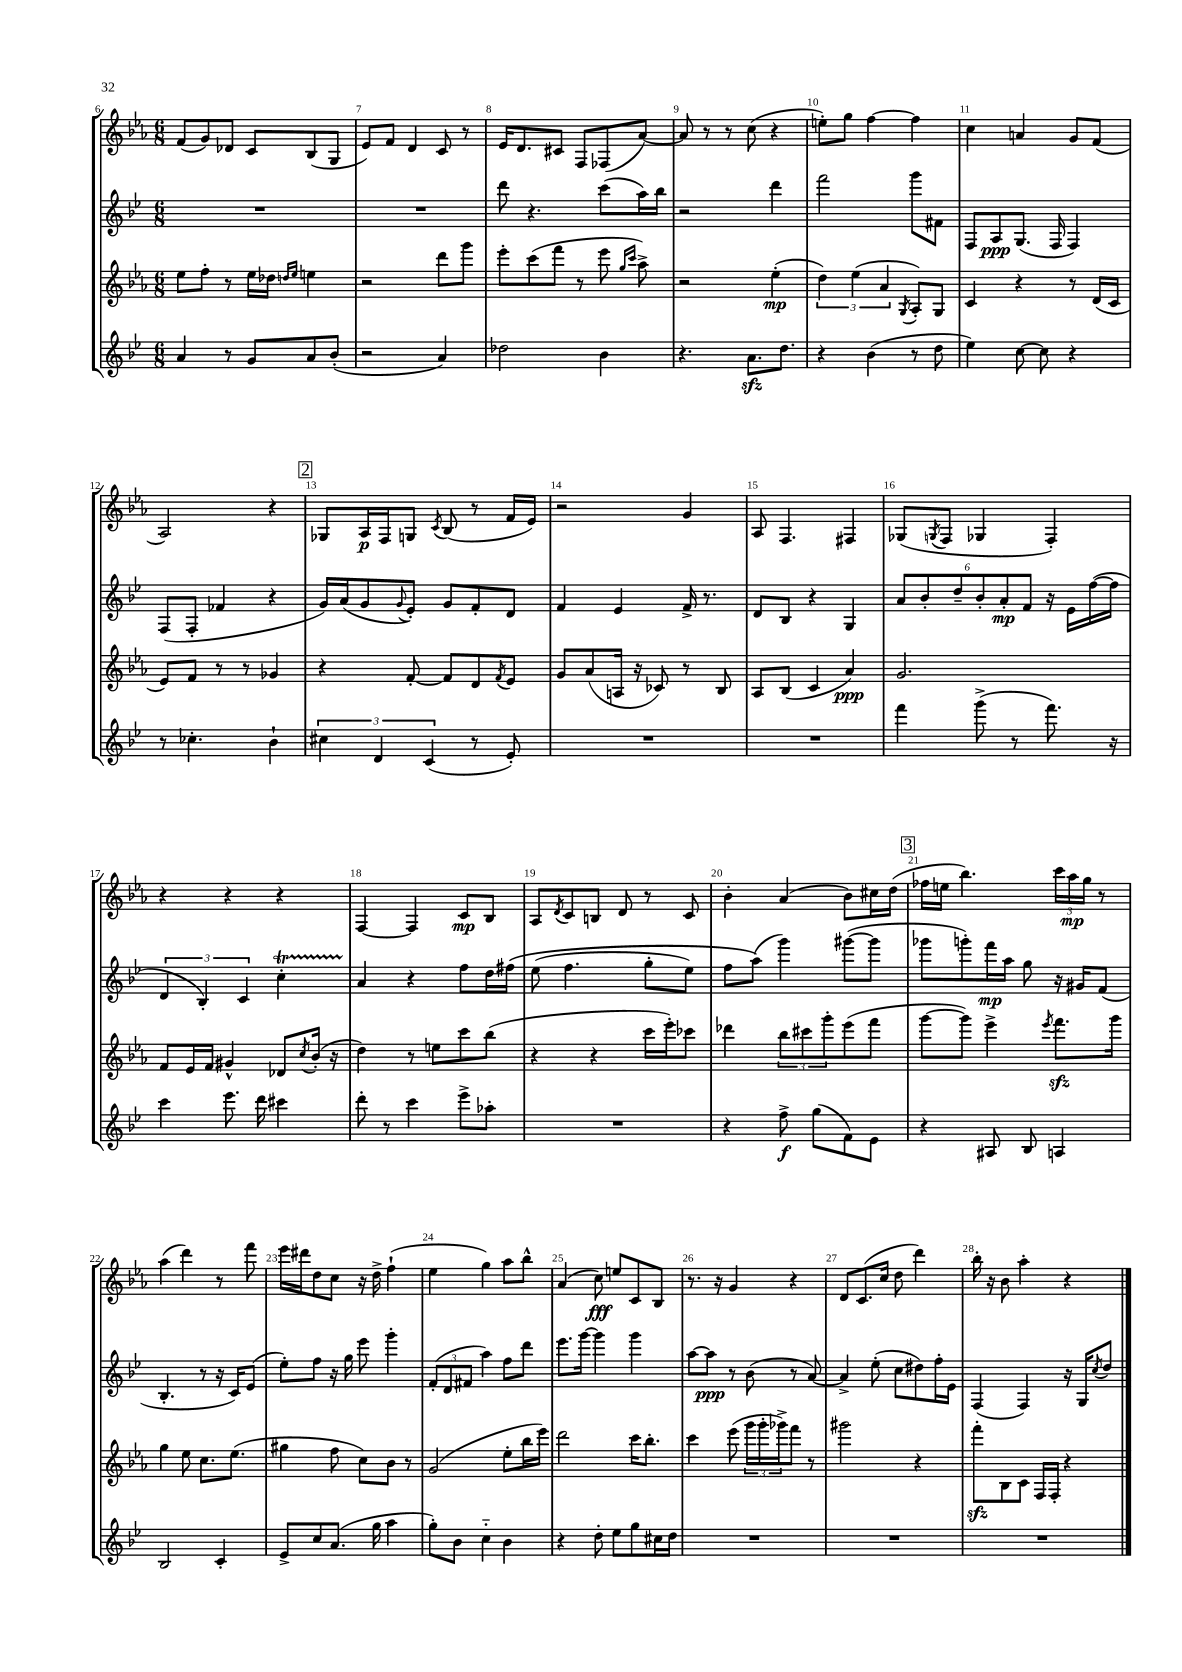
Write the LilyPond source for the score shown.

<<
\new StaffGroup <<
\new Staff = "s0" {
    \clef treble \key ees \major \numericTimeSignature \time 6/8
    f'8( g'8) des'8 c'8 bes8( g8 |
    ees'8) f'8 d'4 c'8 r8 |
    ees'16 d'8. cis'8 f8 fes8( aes'8~) |
    aes'8 r8 r8 c''8( r4 |
    e''8-.) g''8 f''4~ f''4 |
    c''4 a'4 g'8 f'8( |
    aes2) r4 |
    \mark \markup { \box "2" } ges8 aes16\p f16 g8 \acciaccatura { c'8 } bes8( r8 f'16 ees'16) |
    r2 g'4 |
    aes8 f4. fis4 |
    ges8( \acciaccatura { g8 } f8 ges4 f4-.) |
    r4 r4 r4 |
    f4~ f4 c'8\mp bes8 |
    aes8 \acciaccatura { d'8 } c'8 b8 d'8 r8 c'8 |
    bes'4-. aes'4( bes'8) cis''16 d''16( |
    \mark \markup { \box "3" } fes''16 e''16 bes''4.) \tuplet 3/2 { c'''16 aes''16\mp g''16 } r8 |
    aes''4( d'''4) r8 f'''8 |
    ees'''16 dis'''16 d''8 c''8 r16 d''16-> f''4-!( |
    ees''4 g''4) aes''8 bes''8-^ |
    aes'4( c''8\fff) e''8 c'8 bes8 |
    r8. r16 g'4 r4 |
    d'8 c'8.( c''16 d''8 d'''4) |
    bes''16-. r16 bes'8 aes''4-. r4 \bar "|." |
}
\new Staff = "s1" {
    \clef treble \key bes \major \numericTimeSignature \time 6/8
    R2. |
    R2. |
    d'''8 r4. c'''8( a''16) bes''16 |
    r2 d'''4 |
    f'''2 g'''8 fis'8 |
    f8 a8\ppp g8.( f16 f4) |
    f8( f8-. fes'4 r4 |
    \mark \markup { \box "2" } g'16) a'16( g'8 \appoggiatura { g'8 } ees'8-.) g'8 f'8-. d'8 |
    f'4 ees'4 f'16-> r8. |
    d'8 bes8 r4 g4 |
    \tuplet 6/4 { a'8 bes'8-. d''8-- bes'8-. a'8-.\mp f'8 } r16 ees'16 f''16~( f''16 |
    \tuplet 3/2 { d'4 bes4-.) c'4 } c''4-.\startTrillSpan |
    a'4\stopTrillSpan r4 f''8 d''16 fis''16\( |
    ees''8( f''4. g''8-. ees''8) |
    f''8 a''8(\) g'''4) gis'''8~( gis'''8 |
    \mark \markup { \box "3" } ges'''8 g'''8-.) f'''16\mp a''16 g''8 r16 gis'16 f'8( |
    bes4.-. r8 r16 c'16) ees'8( |
    ees''8-.) f''8 r16 g''16 ees'''8 g'''4-. |
    \tuplet 3/2 { f'8-.( d'8 fis'8 } a''4) f''8 d'''8 |
    ees'''8. g'''16~ g'''4 g'''4 |
    a''8~ a''8\ppp r8 bes'8( r8 a'8~) |
    a'4-> ees''8-.( c''8 dis''8) f''16-. ees'16 |
    f4( f4) r16 g16 \acciaccatura { c''8 } d''8 \bar "|." |
}
\new Staff = "s2" {
    \clef treble \key ees \major \numericTimeSignature \time 6/8
    ees''8 f''8-. r8 ees''16 des''16 \grace { d''16 ees''16 } e''4 |
    r2 d'''8 g'''8 |
    ees'''8-. c'''8( f'''8 r8 ees'''8 \grace { g''16 c'''16 } aes''8->) |
    r2 ees''4-.\mp( |
    \tuplet 3/2 { d''4) ees''4( aes'4 } \acciaccatura { g8 } aes8-.) g8 |
    c'4 r4 r8 d'16( c'16 |
    ees'8) f'8 r8 r8 ges'4 |
    \mark \markup { \box "2" } r4 f'8~-. f'8 d'8 \acciaccatura { f'8 } ees'8 |
    g'8 aes'8( a16 r16 ces'8) r8 bes8 |
    aes8 bes8( c'4 aes'4\ppp) |
    g'2. |
    f'8 ees'16 f'16 gis'4-^ des'8 \acciaccatura { c''8 } bes'16-.( r16 |
    d''4) r8 e''8 c'''8 bes''8( |
    r4 r4 c'''16 ees'''16-.) ces'''8 |
    des'''4 \tuplet 3/2 { bes''8 cis'''8 g'''8-. } ees'''8( f'''8 |
    \mark \markup { \box "3" } g'''8~ g'''8) ees'''4-> \acciaccatura { ees'''8 } f'''8.\sfz g'''16 |
    g''4 ees''8 c''8. ees''8.( |
    gis''4 f''8 c''8) bes'8 r8 |
    g'2( ees''8-. bes''16 ees'''16) |
    d'''2 c'''16 bes''8.-. |
    c'''4 ees'''8( \tuplet 3/2 { g'''16 g'''16-. ges'''16->) } f'''8 r8 |
    gis'''2 r4 |
    f'''8-.\sfz bes8 c'8 f16 f16-. r4 \bar "|." |
}
\new Staff = "s3" {
    \clef treble \key bes \major \numericTimeSignature \time 6/8
    a'4 r8 g'8 a'8 bes'8-.( |
    r2 a'4) |
    des''2 bes'4 |
    r4. a'8.\sfz d''8. |
    r4 bes'4( r8 d''8 |
    ees''4) c''8~ c''8 r4 |
    r8 ces''4.-. bes'4-! |
    \mark \markup { \box "2" } \tuplet 3/2 { cis''4 d'4 c'4( } r8 ees'8-.) |
    R2. |
    R2. |
    f'''4 g'''8->( r8 f'''8.) r16 |
    c'''4 ees'''8. d'''16 cis'''4 |
    d'''8-. r8 c'''4 ees'''8-> aes''8-. |
    R2. |
    r4 f''8->\f g''8( f'8) ees'8 |
    \mark \markup { \box "3" } r4 ais8 bes8 a4 |
    bes2 c'4-. |
    ees'8-> c''8 a'8.( g''16 a''4 |
    g''8-.) bes'8 c''4-_ bes'4 |
    r4 d''8-. ees''8 g''8 cis''16 d''16 |
    R2. |
    R2. |
    R2. \bar "|." |
}
>>
>>
\layout { \context { \Score currentBarNumber = #6 \override BarNumber.break-visibility = ##(#f #t #t) barNumberVisibility = #all-bar-numbers-visible } }
